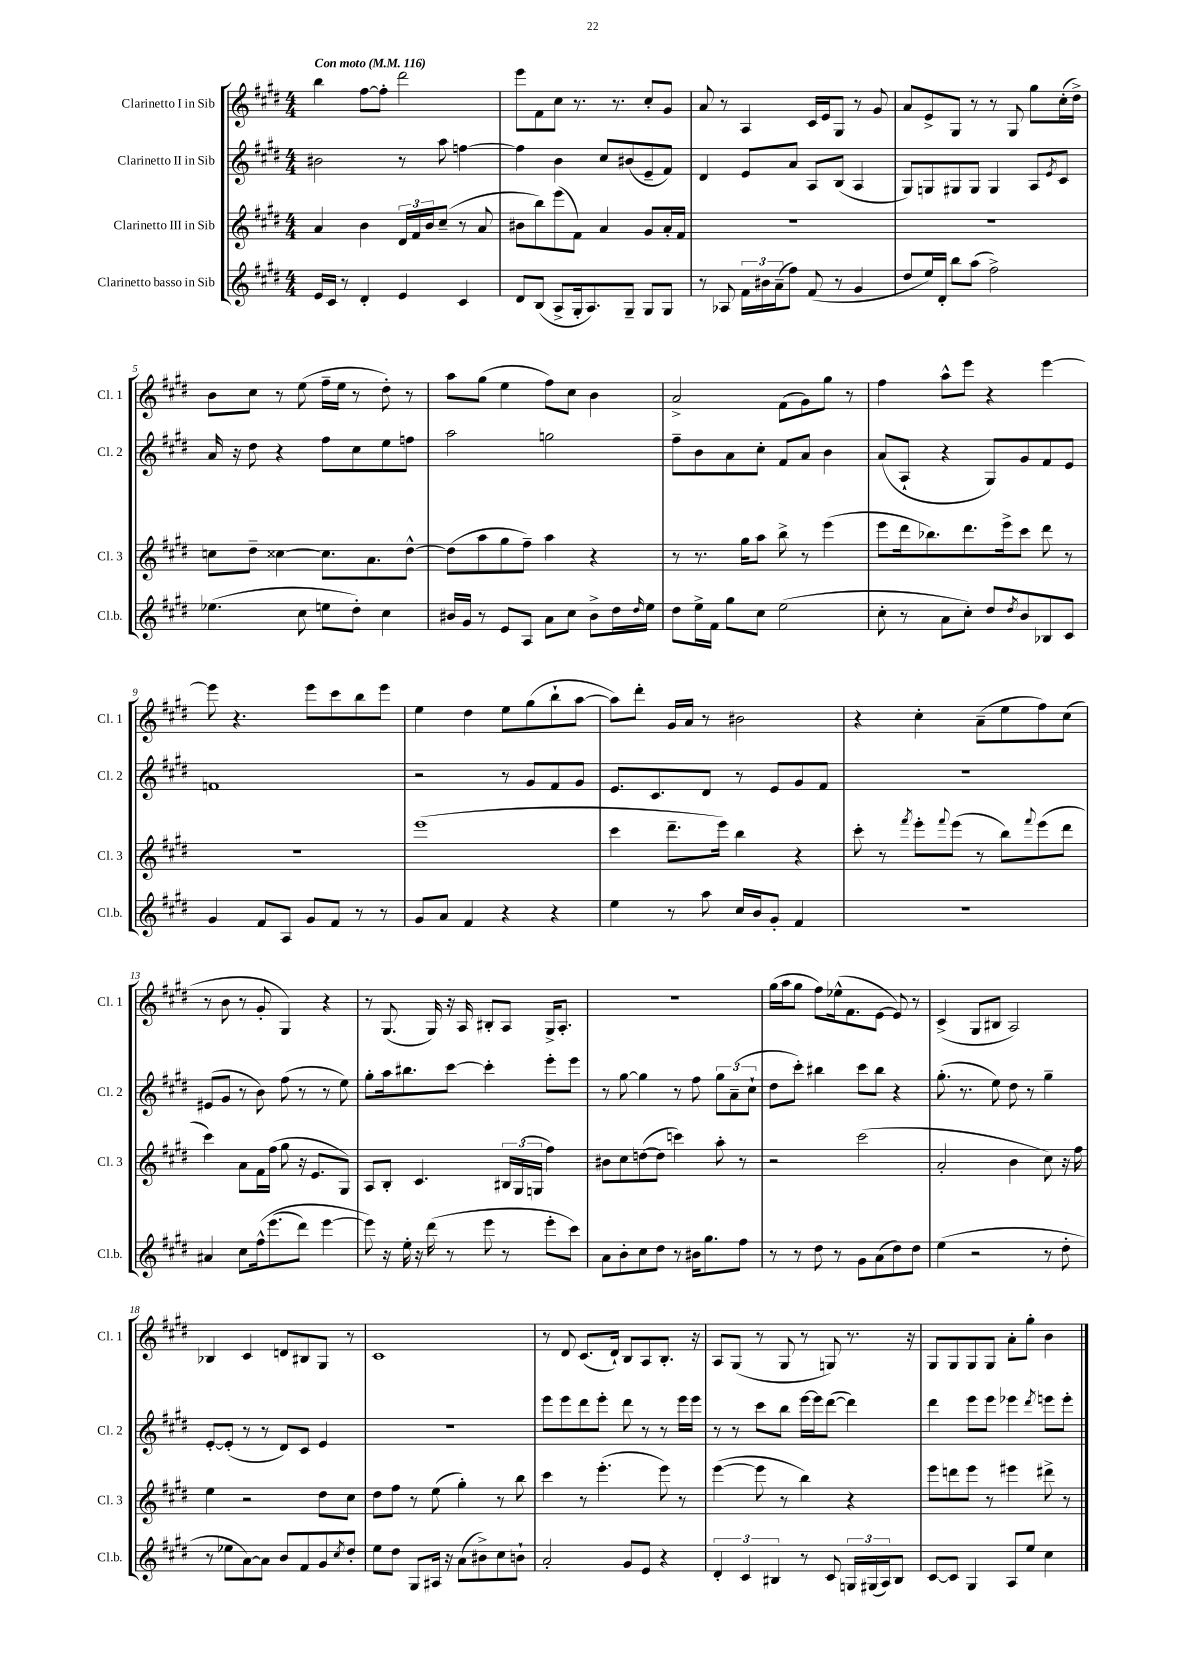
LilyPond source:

<<
\new StaffGroup <<
\new Staff = "s0" \with { instrumentName = "Clarinetto I in Sib" shortInstrumentName = "Cl. 1" } {
    \clef treble \key e \major \numericTimeSignature \time 4/4 \tempo "Con moto" 4 = 116
    b''4 fis''8~ fis''8-. dis'''2 |
    e'''8 fis'8 cis''8 r8. r8. cis''8-. gis'8 |
    a'8 r8 a4 cis'16 e'16 gis8 r8 gis'8 |
    a'8 e'8-> gis8 r8 r8 gis8 gis''8 cis''16-.( dis''16->) |
    b'8 cis''8 r8 e''8( fis''16-- e''16 r8 dis''8-.) r8 |
    a''8 gis''8( e''4 fis''8) cis''8 b'4 |
    a'2-> fis'8( gis'8) gis''8 r8 |
    fis''4 a''8-^ e'''8 r4 e'''4~ |
    e'''8 r4. e'''8 cis'''8 b''8 e'''8 |
    e''4 dis''4 e''8 gis''8( b''8-! a''8~ |
    a''8) dis'''8-. gis'16 a'16 r8 bis'2 |
    r4 cis''4-. a'8--( e''8 fis''8) cis''8( |
    r8 b'8 r8 gis'8-. gis4) r4 |
    r8 gis8.( gis16) r16 a16 bis8-. a8 gis16-> a8.-. |
    R1 |
    gis''16( a''16 gis''8 fis''8) ees''16-^( fis'8. e'8~ e'8) r8 |
    cis'4->( gis8 bis8 a2) |
    bes4 cis'4 d'8 bis8 gis8 r8 |
    cis'1 |
    r8 dis'8 cis'8.( dis'16-!) b8 a8 b8.-. r16 |
    a8 gis8( r8 gis8 r8 g8) r8. r16 |
    gis8 gis8 gis8 gis8 a'8-. gis''8-. b'4 \bar "|." |
}
\new Staff = "s1" \with { instrumentName = "Clarinetto II in Sib" shortInstrumentName = "Cl. 2" } {
    \clef treble \key e \major \numericTimeSignature \time 4/4
    bis'2 r8 a''8 f''4~ |
    f''4 b'4 cis''8 bis'8( e'8-- fis'8) |
    dis'4 e'8 a'8 a8 b8( a4 |
    gis8) g8 gis8 gis8 gis4 a8 \acciaccatura { e'8 } cis'8 |
    a'16 r16 dis''8 r4 fis''8 cis''8 e''8 f''8 |
    a''2 g''2 |
    fis''8-- b'8 a'8 cis''8-. fis'8 a'8 b'4 |
    a'8( a8-! r4 gis8) gis'8 fis'8 e'8 |
    f'1 |
    r2 r8 gis'8 fis'8 gis'8 |
    e'8. cis'8. dis'8 r8 e'8 gis'8 fis'8 |
    R1 |
    eis'8( gis'8 r8 b'8) fis''8( r8 r8 e''8) |
    gis''8-. a''16 bis''8. cis'''8~ cis'''4-. e'''8-. e'''8 |
    r8 gis''8~ gis''4 r8 fis''8 \tuplet 3/2 { gis''8 a'8--( cis''8-! } |
    dis''8 cis'''8-.) bis''4 cis'''8 bis''8 r4 |
    gis''8.-.( r8. e''8) dis''8 r8 gis''4-- |
    e'8~-. e'8-.( r8 r8 dis'8) cis'8 e'4 |
    R1 |
    e'''8 e'''8 dis'''8 e'''8-. dis'''8 r8 r8 e'''16 e'''16 |
    r8 r8 cis'''8 b''8 e'''16~ e'''16 dis'''8~( dis'''4) |
    dis'''4 e'''8 e'''8 ees'''4 \acciaccatura { dis'''8 } e'''8 e'''8-. \bar "|." |
}
\new Staff = "s2" \with { instrumentName = "Clarinetto III in Sib" shortInstrumentName = "Cl. 3" } {
    \clef treble \key e \major \numericTimeSignature \time 4/4
    a'4 b'4 \tuplet 3/2 { dis'16 fis'16 b'16 } cis''8--( r8 a'8 |
    bis'8 b''8) e'''8( fis'8) a'4 gis'8 a'16-. fis'16 |
    R1 |
    R1 |
    c''8 dis''8-- cisis''4~ cisis''8. a'8. dis''8~-^ |
    dis''8( a''8 gis''8 fis''8--) a''4 r4 |
    r8 r8. gis''16 a''8 b''8-> r8 e'''4( |
    e'''8 dis'''16 bes''8.) dis'''8. e'''16-> cis'''8 dis'''8 r8 |
    R1 |
    e'''1( |
    cis'''4 dis'''8.-- e'''16) b''4 r4 |
    cis'''8-. r8 \acciaccatura { fis'''8 } e'''8-. \appoggiatura { fis'''8 } e'''8( r8 b''8) \appoggiatura { fis'''8 } e'''8( dis'''8 |
    cis'''4) a'8 fis'16 fis''16( gis''8 r16 e'8. gis8) |
    a8 b8-. cis'4. \tuplet 3/2 { bis16 gis16( g16 } fis''4) |
    bis'8 cis''8 d''8~( d''8 c'''4) a''8-. r8 |
    r2 cis'''2( |
    a'2-. b'4 cis''8) r16 fis''16 |
    e''4 r2 dis''8 cis''8 |
    dis''8 fis''8 r8 e''8( gis''4-.) r8 b''8 |
    cis'''4 r8 e'''4.-.( e'''8) r8 |
    e'''4~( e'''8 r8 b''4) r4 |
    e'''8 d'''8 e'''8 r8 eis'''4 dis'''8-> r8 \bar "|." |
}
\new Staff = "s3" \with { instrumentName = "Clarinetto basso in Sib" shortInstrumentName = "Cl.b." } {
    \clef treble \key e \major \numericTimeSignature \time 4/4
    e'16 cis'16 r8 dis'4-. e'4 cis'4 |
    dis'8 b8( a8-> gis16-. a8.) gis8-- gis8 gis8 |
    r8 aes8 \tuplet 3/2 { fis'16 bis'16 a'16--( } fis''8) fis'8( r8 gis'4 |
    dis''8 e''16) dis'16-. b''8 a''8( fis''2->) |
    ees''4.( cis''8 e''8 dis''8-.) cis''4 |
    bis'16 gis'16 r8 e'8 a8 a'8 cis''8 bis'8-> dis''16 \grace { dis''16 } e''16 |
    dis''8 e''16-> fis'16 gis''8 cis''8 e''2( |
    cis''8-. r8 a'8 cis''8-.) dis''8 \acciaccatura { dis''8 } b'8 bes8 cis'8 |
    gis'4 fis'8 a8 gis'8 fis'8 r8 r8 |
    gis'8 a'8 fis'4 r4 r4 |
    e''4 r8 a''8 cis''16 b'16 gis'8-. fis'4 |
    R1 |
    ais'4 cis''8 fis''16-^\( e'''8.( dis'''8) e'''4~ |
    e'''8\) r16 e''16-. r16 dis'''16( r8 e'''8 r8 e'''8-. cis'''8) |
    a'8 b'8-. cis''8 dis''8 r8 bis'16 gis''8. fis''8 |
    r8 r8 dis''8 r8 gis'8 a'8( dis''8) dis''8 |
    e''4( r2 r8 dis''8-. |
    r8 ees''8 a'8~) a'8 b'8 fis'8 gis'8 \acciaccatura { cis''8 } dis''8-. |
    e''8 dis''8 gis8 ais16 r16 a'8( bis'8->) cis''8 b'8-! |
    a'2-. gis'8 e'8 r4 |
    \tuplet 3/2 { dis'4-. cis'4 bis4 } r8 cis'8 \tuplet 3/2 { g16 gis16( a16) } bis8 |
    cis'8~ cis'8 gis4 a8 e''8 cis''4 \bar "|." |
}
>>
>>
